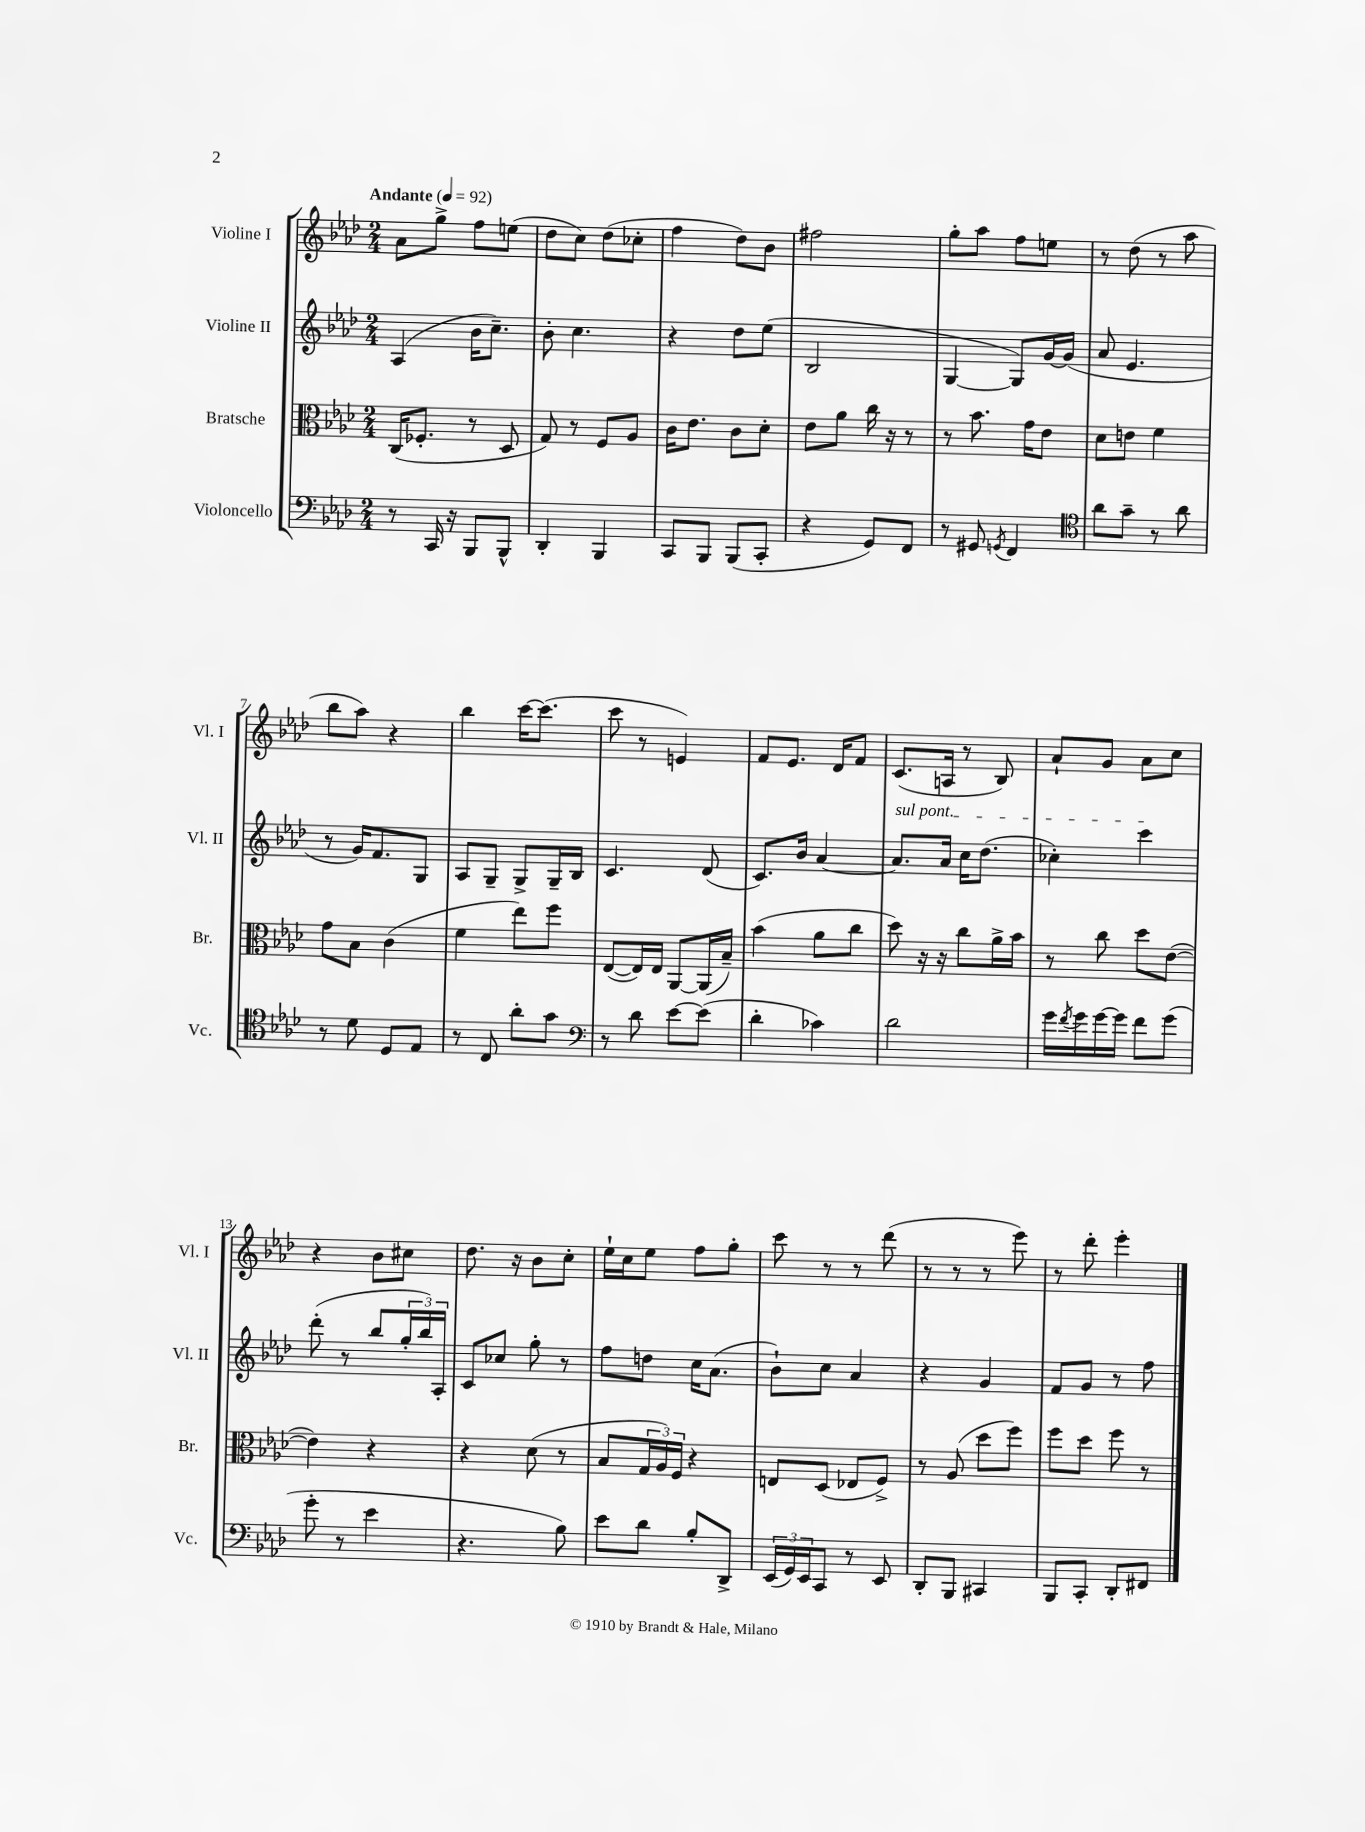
<<
\new StaffGroup <<
\new Staff = "s0" \with { instrumentName = "Violine I" shortInstrumentName = "Vl. I" } {
    \clef treble \key aes \major \numericTimeSignature \time 2/4 \tempo "Andante" 4 = 92
    aes'8 g''8-> f''8 e''8( |
    des''8 c''8) des''8( ces''8-. |
    f''4 des''8) bes'8 |
    fis''2 |
    g''8-. aes''8 f''8 e''8 |
    r8 des''8( r8 aes''8 |
    bes''8 aes''8) r4 |
    bes''4 c'''16~ c'''8.( |
    c'''8 r8 e'4) |
    f'8 ees'8. des'16 f'8 |
    c'8.( a16 r8 bes8) |
    aes'8-! g'8 aes'8 c''8 |
    r4 bes'8 cis''8 |
    des''8. r16 bes'8 c''8-. |
    ees''16-! c''16 ees''8 f''8 g''8-. |
    c'''8 r8 r8 des'''8( |
    r8 r8 r8 ees'''8) |
    r8 des'''8-. ees'''4-. \bar "|." |
}
\new Staff = "s1" \with { instrumentName = "Violine II" shortInstrumentName = "Vl. II" } {
    \clef treble \key aes \major \numericTimeSignature \time 2/4
    aes4( bes'16 c''8.--) |
    bes'8-. c''4. |
    r4 des''8 ees''8( |
    bes2 |
    g4~ g8) g'16~ g'16( |
    aes'8 ees'4. |
    r8 g'16) f'8. g8 |
    aes8 g8-- g8-> g16-- bes16 |
    c'4. des'8( |
    c'8.) bes'16 aes'4~ |
    \once \override TextSpanner.bound-details.left.text = \markup { \italic "sul pont." } aes'8.\startTextSpan aes'16 c''16 des''8.( |
    ces''4-.) c'''4\stopTextSpan |
    des'''8-.( r8 bes''8 \tuplet 3/2 { g''16-. bes''16) aes16-. } |
    c'8 ces''8 g''8-. r8 |
    f''8 d''8 c''16 aes'8.( |
    bes'8-!) c''8 aes'4 |
    r4 g'4 |
    f'8 g'8 r8 f''8 \bar "|." |
}
\new Staff = "s2" \with { instrumentName = "Bratsche" shortInstrumentName = "Br." } {
    \clef alto \key aes \major \numericTimeSignature \time 2/4
    c16( fes8.-. r8 des8 |
    g8) r8 f8 aes8 |
    c'16 ees'8. c'8 des'8-. |
    ees'8 aes'8 c''16 r16 r8 |
    r8 bes'8. g'16 ees'8 |
    des'8 e'8 f'4 |
    g'8 bes8 c'4( |
    f'4 ees''8) f''8 |
    ees8~( ees16) ees16 aes,8~ aes,16( bes16--) |
    bes'4( aes'8 c''8 |
    des''8) r16 r16 c''8 aes'16-> bes'16 |
    r8 c''8 des''8 ees'8~( |
    ees'4) r4 |
    r4 des'8( r8 |
    bes8 \tuplet 3/2 { g16 aes16) f16 } r4 |
    e8 des8( ees8 f8->) |
    r8 aes8( des''8 f''8) |
    f''8 des''8 f''8 r8 \bar "|." |
}
\new Staff = "s3" \with { instrumentName = "Violoncello" shortInstrumentName = "Vc." } {
    \clef bass \key aes \major \numericTimeSignature \time 2/4
    r8 c,16 r16 bes,,8 bes,,8-^ |
    des,4-. bes,,4 |
    c,8 bes,,8 bes,,8( c,8-. |
    r4 g,8) f,8 |
    r8 gis,8 \acciaccatura { g,8 } f,4 |
    \clef tenor aes'8 g'8-- r8 aes'8 |
    r8 des'8 des8 ees8 |
    r8 c8 aes'8-. g'8 |
    \clef bass r8 des'8 ees'8~ ees'8( |
    des'4-. ces'4) |
    des'2 |
    g'16 \acciaccatura { f'8 } g'16 g'16~ g'16 f'8 g'8( |
    g'8-. r8 ees'4 |
    r4. bes8) |
    ees'8 des'8 bes8-. des,8-> |
    \tuplet 3/2 { ees,16( g,16) ees,16 } c,8 r8 ees,8 |
    des,8-. bes,,8 cis,4 |
    bes,,8 c,8-. des,8-. fis,8 \bar "|." |
}
>>
>>
